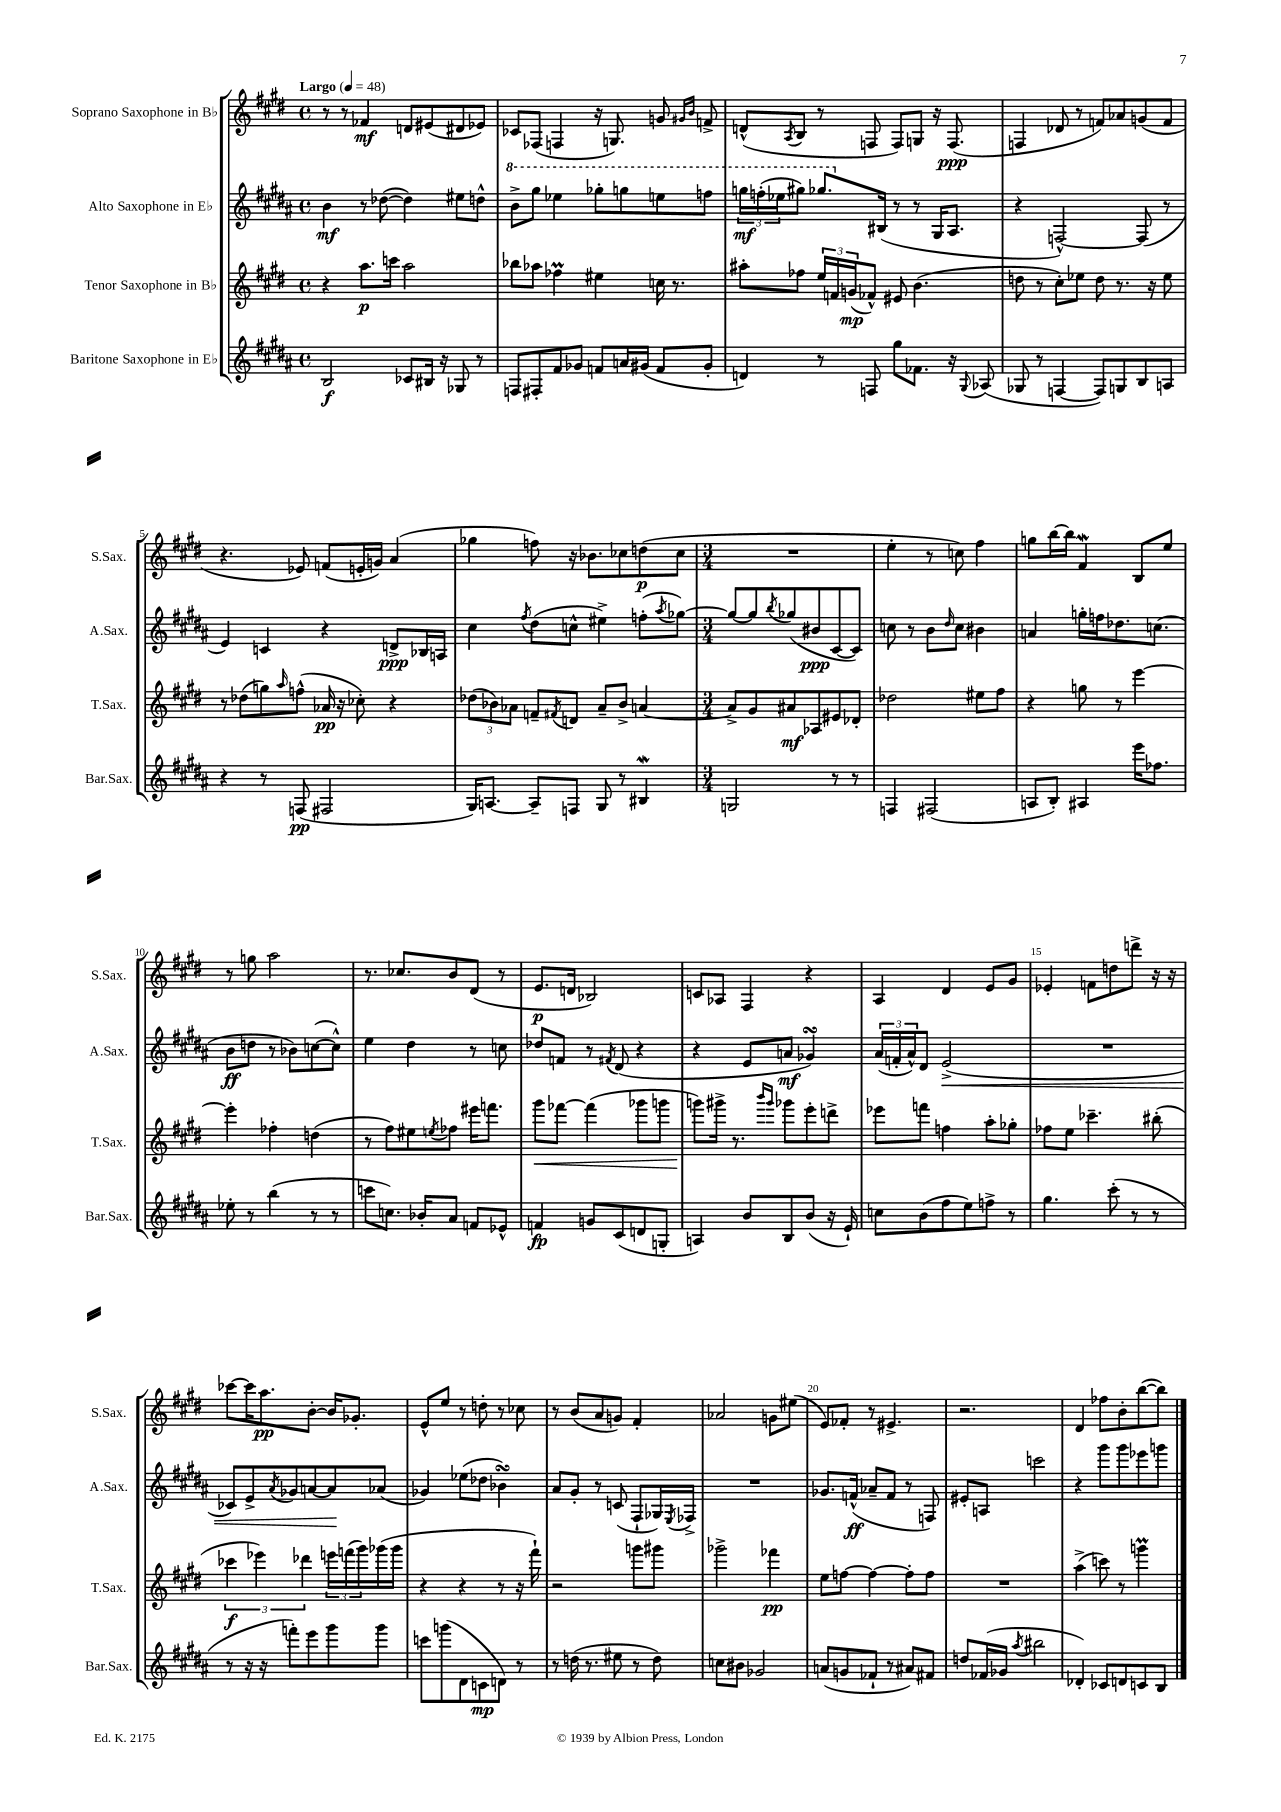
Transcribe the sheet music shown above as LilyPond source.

<<
\new StaffGroup <<
\new Staff = "s0" \with { instrumentName = "Soprano Saxophone in Bb" shortInstrumentName = "S.Sax." } {
    \clef treble \key e \major \defaultTimeSignature \time 4/4 \tempo "Largo" 4 = 48
    r8 r8 fes'4\mf d'8 eis'8( dis'8 ees'8) |
    ces'8 fes8( f4 r16 g8.) g'8 \grace { gis'16 b'16 } f'8-> |
    d'8-^( \acciaccatura { a8 } b8 r8 f8 f8) g8 r16 f8.\ppp( |
    f4 des'8 r8 f'8) aes'8 g'8( f'8 |
    r4. ees'8) f'8( e'16-. g'16) a'4( |
    ges''4 f''8) r16 bes'8. ces''8 d''8\p( ces''8 |
    \numericTimeSignature \time 3/4 R2. |
    e''4-. r8 c''8) fis''4 |
    g''8 b''16~ b''16 fis'4\mordent b8 e''8 |
    r8 g''8 a''2 |
    r8. ces''8. b'8 dis'8( r8 |
    e'8.\p d'16 bes2) |
    c'8 aes8 fis4 r4 |
    a4 dis'4 e'8 gis'8 |
    ees'4-. f'8 d''8 d'''8-> r16 r16 |
    ces'''8~ ces'''16 a''8.\pp b'8~-. b'16 ges'8.-. |
    e'8-^ e''8 r8 d''8-. r8 ces''8 |
    r8 b'8( a'8 g'8) fis'4-. |
    aes'2 g'8 eis''8( |
    e'8) fes'8-. r8 eis'4.-> |
    r2. |
    dis'4 fes''8 b'8-. b''8~( b''8) \bar "|." |
}
\new Staff = "s1" \with { instrumentName = "Alto Saxophone in Eb" shortInstrumentName = "A.Sax." } {
    \clef treble \key b \major \defaultTimeSignature \time 4/4
    b'4\mf r8 des''8~( des''4) eis''8 d''8-^ |
    \ottava #1 b''8-> gis'''8 ees'''4 ges'''8-. g'''8 e'''8 f'''8 |
    \tuplet 3/2 { g'''16\mf f'''16-.( ees'''16 } gis'''8) ges'''8. \ottava #0 bis16( r8 r8 gis16 ais8. |
    r4 f2~-^) f8( r8 |
    e'4) c'4 r4 d'8->\ppp bes16 a16 |
    cis''4 \acciaccatura { fis''8 } dis''8( c''8-^ eis''4->) f''8-.( \acciaccatura { ais''8 } ges''8~) |
    \numericTimeSignature \time 3/4 ges''8~ ges''8 \acciaccatura { b''8 } ges''8( bis'8\ppp cis'8~ cis'8) |
    c''8 r8 b'8 \grace { dis''16 } c''8 bis'4 |
    a'4 g''16-. f''16 des''8. c''8.( |
    b'8\ff d''8 r8 bes'8) c''8~( c''8-^) |
    e''4 dis''4 r8 c''8 |
    des''8 f'8 r8 \acciaccatura { fis'8 } dis'8( r4 |
    r4 e'8 a'8\mf ges'4\turn) |
    \tuplet 3/2 { ais'16( f'16-. ais'16-^) } dis'8 e'2->\<( |
    R2. |
    ces'8) e'8-> \acciaccatura { ais'8 } ges'8 a'8~ a'8\! aes'8( |
    ges'4) ees''8( des''8 bes'4\turn) |
    ais'8 gis'8-. r8 c'8( fis8-! ges16) \acciaccatura { e8 } fes16-> |
    R2. |
    ges'8. f'16-^\ff( aes'8-- f'8 r8 f8) |
    eis'8-. a8 c'''2 |
    r4 gis'''8 gis'''8 ees'''8 g'''8 \bar "|." |
}
\new Staff = "s2" \with { instrumentName = "Tenor Saxophone in Bb" shortInstrumentName = "T.Sax." } {
    \clef treble \key e \major \defaultTimeSignature \time 4/4
    r4 a''8.\p c'''16 a''2 |
    bes''8 aes''8 fes''4\prall eis''4 c''16 r8. |
    ais''8-. fes''8 \tuplet 3/2 { e''16 f'16 g'16\mp( } fes'8-^) eis'8 b'4.( |
    d''8 r8 cis''8-.) ees''8 d''8 r8. r16 ees''8 |
    r8 des''8( g''8) \grace { a''16 } f''8-^( aes'16\pp r16 ces''8-.) r4 |
    \tuplet 3/2 { des''8( bes'8) aes'8 } f'8-- \acciaccatura { fis'8 } d'8 aes'8-- bes'8-> a'4~ |
    \numericTimeSignature \time 3/4 a'8-> gis'8 ais'8\mf aes8 eis'8 des'8-. |
    des''2 eis''8 fis''8 |
    r4 g''8 r8 e'''4~ |
    e'''4-. fes''4-. d''4( |
    r8 fis''8) eis''8 \acciaccatura { e''8 } fes''8 eis'''16 f'''8. |
    gis'''8\< fes'''8~ fes'''4( ges'''8 g'''8 |
    g'''8\!) gis'''16-> r8. \grace { b'''16 gis'''16 } ges'''8 e'''8-. d'''8-> |
    ees'''8 f'''8 f''4 a''8-. ges''8-. |
    fes''8 e''8 ces'''4.-- bis''8-.( |
    \tuplet 3/2 { ces'''4\f ees'''4) des'''4 } \tuplet 3/2 { e'''16 f'''16( gis'''16) } ges'''16( ges'''16 |
    r4 r4 r8 r16 fis'''16-!) |
    r2 g'''8 gis'''8 |
    ges'''2-> fes'''4\pp |
    e''8 f''8~ f''4~ f''8-. f''8 |
    R2. |
    a''4->( c'''8) r8 g'''4\prall \bar "|." |
}
\new Staff = "s3" \with { instrumentName = "Baritone Saxophone in Eb" shortInstrumentName = "Bar.Sax." } {
    \clef treble \key b \major \defaultTimeSignature \time 4/4
    b2\f ces'8 bis16 r16 ges8 r8 |
    f8 fis8-. fis'8 ges'8 f'8 a'16 gis'16( f'8 gis'8-. |
    d'4) r8 f8 gis''8 fes'8. r16 \appoggiatura { gis8 } aes8( |
    ges8 r8 f4~ f8) g8 b8 a8 |
    r4 r8 f8\pp( fis2 |
    gis16) a8.~ a8-- f8 gis8 r8 bis4\mordent |
    \numericTimeSignature \time 3/4 g2 r8 r8 |
    f4 fis2( |
    a8 b8-.) ais4 e'''16 fes''8. |
    ees''8-. r8 b''4( r8 r8 |
    c'''8 c''8.) bes'16-. ais'8 f'8 ees'8-^ |
    f'4\fp g'8 cis'8( d'8 g8-. |
    a4) b'8 b8 b'8( r16 e'16-!) |
    c''8 b'8( fis''8 e''8) f''8-> r8 |
    gis''4. cis'''8-.( r8 r8 |
    r8 r16 r16 f'''8-.) e'''8 gis'''8 gis'''8 |
    c'''8 g'''8( dis'8 c'8\mp d'8) r8 |
    r8 d''16( r8. eis''8 r8 d''8) |
    c''8 bis'8 ges'2 |
    a'8( g'8 fes'8-! r8 ais'8) fis'8 |
    d''8 fes'16( ges'16 \acciaccatura { ais''8 } bis''2 |
    des'4-.) ces'8 d'8 c'8 b8 \bar "|." |
}
>>
>>
\layout { \context { \Score \override BarNumber.break-visibility = ##(#f #t #t) barNumberVisibility = #(every-nth-bar-number-visible 5) } }
